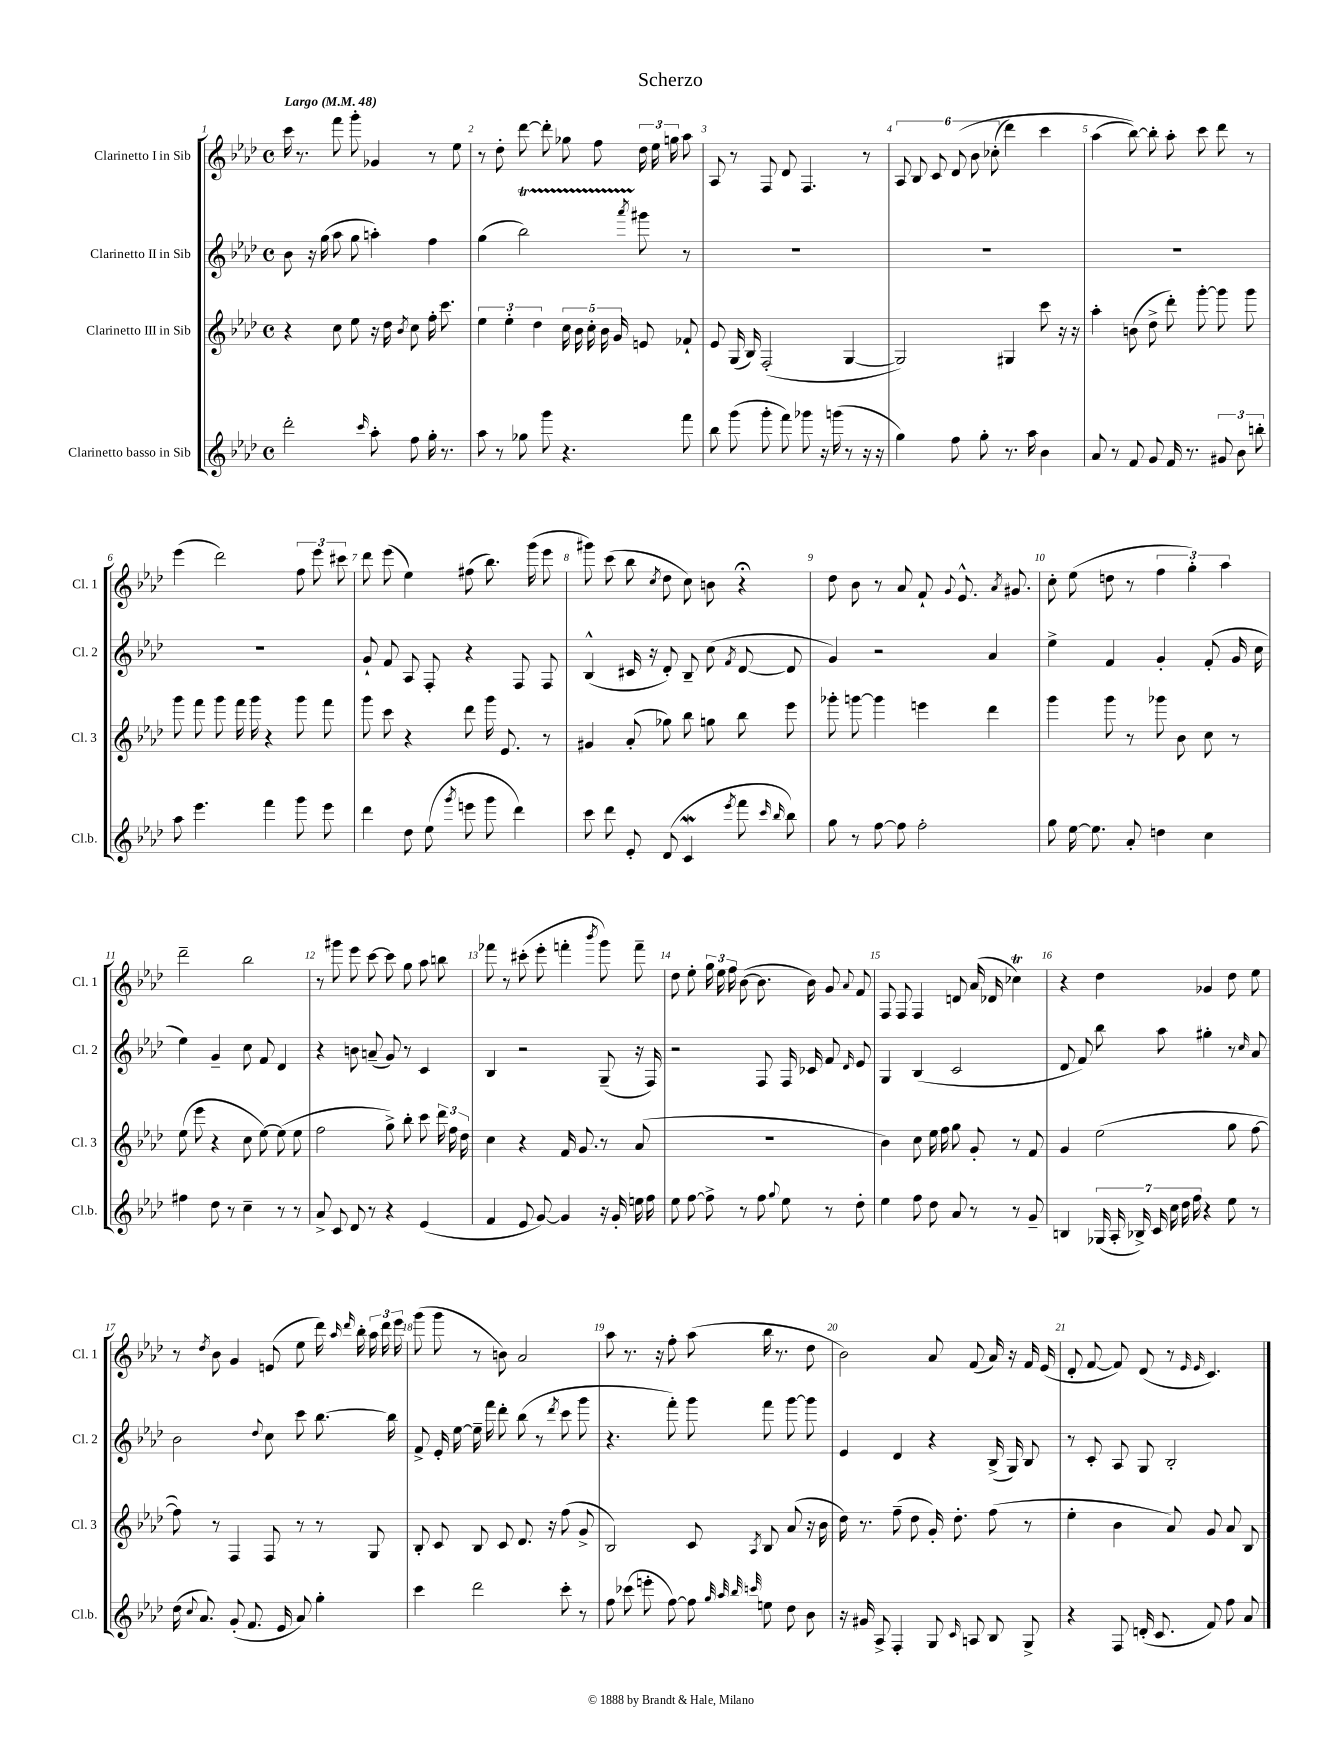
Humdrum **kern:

**kern	**kern	**kern	**kern
*part4	*part3	*part2	*part1
*staff4	*staff3	*staff2	*staff1
*I"Clarinetto basso in Sib	*I"Clarinetto III in Sib	*I"Clarinetto II in Sib	*I"Clarinetto I in Sib
*I'Cl.b.	*I'Cl. 3	*I'Cl. 2	*I'Cl. 1
*clefG2	*clefG2	*clefG2	*clefG2
*k[b-e-a-d-]	*k[b-e-a-d-]	*k[b-e-a-d-]	*k[b-e-a-d-]
*M4/4	*M4/4	*M4/4	*M4/4
*met(c)	*met(c)	*met(c)	*met(c)
*MM48	*MM48	*MM48	*MM48
=1	=1	=1	=1
!	!	!	!LO:TX:a:B:t=Largo
2ddd-'\	4r	8b-\	16ccc\
.	.	.	8.r
.	.	16r	.
.	.	(16gg\	.
.	8cc\	8aa-\	8fff\
.	8ee-\	8gg\	8ggg'\
16qqccc/	.	.	.
8aa-'\	16r	4aan'\)	4g-X/
.	16dd-\	.	.
.	8qb-/	.	.
8ff\	8cc\	.	.
16gg'\	16ff'\	4ff\	8r
8.r	8.ccc\	.	.
.	.	.	8ee-\
=2	=2	=2	=2
8aa-\	6ee-\	(4gg\	8r
8r	.	.	8dd-'\
.	6ee-'\	.	.
8gg-X\	.	2bb-T\)	[8ddd-\
.	6dd-\	.	.
8ggg\	.	.	8ddd-'\]
4.r	20cc\	.	8gg-X\
.	20b-\	.	.
.	20cc'\	.	.
.	.	.	8ff\
.	20b-\	.	.
.	20g/	.	.
.	.	8qaaa-/	.
.	8en/	8ggg#X\	24dd-\
.	.	.	24ee-\
.	.	.	24ggn\
8fff\	8f-X`/	8r	8aa-\
=3	=3	=3	=3
8bb-\	8e-/	1r	8A-/
(8ggg\	(16G/	.	8r
.	16B-/)	.	.
8ggg'\	(2F'/	.	8F/
8fff\)	.	.	8d-/
8ggg-X\	.	.	4.F/
16r	.	.	.
(16gggn\	.	.	.
8r	[4G/	.	.
16r	.	.	8r
16r	.	.	.
=4	=4	=4	=4
4gg\)	2G/])	1r	12A-/
.	.	.	12B-/
.	.	.	12c/
8ff\	.	.	(12d-/
.	.	.	12b-\
8gg'\	.	.	.
.	.	.	(12cc-X'\
8.r	4G#X/	.	4ddd-\)
16aa-\	.	.	.
4b-\	8ccc\	.	4ccc\
.	16r	.	.
.	16r	.	.
=5	=5	=5	=5
8a-/	4aa-'\	1r	(4aa-\
8r	.	.	.
8f/	(8bn\	.	[8bb-\))
8g/	8dd-^\	.	8bb-'\]
16f/	8ddd-'\)	.	8aa-'\
8.r	.	.	.
.	[8ggg'\	.	8ccc\
12g#X/	8ggg\]	.	8ddd-\
12b-\	.	.	.
.	8ggg\	.	8r
12bbn'\	.	.	.
!!LO:LB:g=z
=6	=6	=6	=6
8aa-\	8ggg\	1r	(4eee-\
4.eee-\	8fff\	.	.
.	8ggg\	.	2ddd-\)
.	16fff\	.	.
.	16ggg\	.	.
4fff\	4r	.	.
8ggg\	8ggg\	.	12ff\
.	.	.	12eee-\
8eee-\	8fff\	.	.
.	.	.	12ccc#X\
=7	=7	=7	=7
4ddd-\	8ggg\	8g`/	8ddd-\
.	8ccc\	8f/	(8eee-\
8dd-\	4r	8A-/	4ee-\)
(8ee-\	.	8F'/	.
8qggg/	.	.	.
8eeen\	8ddd-\	4r	(8ff#X\
8ggg\	16ggg\	.	8.bb-\)
.	8.e-/	.	.
4ddd-\)	.	8F/	.
.	.	.	(16ggg\
.	8r	8F/	8eee-\
=8	=8	=8	=8
8ccc\	4g#X/	(4B-^^/	8ggg#X\)
8ddd-\	.	.	(8ccc\
8e-'/	(8a-'/	16c#X/	8bb-\
.	.	16r	.
.	.	.	8qcc/
(8d-/	8gg-X\)	8d-'/)	8dd-\
4cW/	8bb-\	8B-~/	8cc\)
.	8ggn\	(8cc\	8bn\
8qeee-/	.	8qf/	.
8fff\	8bb-\	[8d-/	4r;<
16qqccc/	.	.	.
16qqbb-/	.	.	.
8bb-\)	8eee-\	8d-/]	.
=9	=9	=9	=9
8gg\	8ggg-X'\	4g/)	8dd-\
8r	[8gggn\	.	8b-\
[8ff\	4ggg\]	2r	8r
8ff\]	.	.	8a-/
2ff'\	4eeen\	.	8f`/
.	.	.	8qqg/
.	.	.	8.e-^^/
.	4ddd-\	4a-/	.
.	.	.	8qa-/
.	.	.	8.g#X/
=10	=10	=10	=10
8gg\	4ggg\	4ee-^\	8cc'\
[16ee-\	.	.	(8ee-\
8.ee-\]	.	.	.
.	8ggg\	4f/	8ddn\
8a-'/	8r	.	8r
4ddn\	8ggg-X\	4g'/	6ff\
.	8b-\	.	.
.	.	.	6gg'\)
4cc\	8cc\	(8f'/	.
.	.	.	6aa-\
.	8r	16g/	.
.	.	16cc\	.
!!LO:LB:g=z
=11	=11	=11	=11
4ff#X\	(8ee-\	4ee-\)	2ddd-~\
.	8eee-\	.	.
8dd-\	4r	4g~/	.
8r	.	.	.
4cc~\	8cc\	8cc\	2bb-\
.	[8ee-\)	8f/	.
8r	(8ee-\]	4d-/	.
8r	8ee-\	.	.
=12	=12	=12	=12
8a-^/	2ff\	4r	8r
8c/	.	.	8ggg#X\
8d-/	.	8bn\	8eee-\
8r	.	(8an~/	[8ccc\
4r	8gg^\)	8g/)	8ccc\]
.	8bb-'\	8r	8gg\
(4e-/	8ccc\	4c/	8aa-\
.	24ddd-\	.	8bbn\
.	24ff\	.	.
.	24dd-\	.	.
=13	=13	=13	=13
4f/	4cc\	4B-/	8fff-X\
.	.	.	8r
8e-/	4r	2r	(8ccc#X'\
[8g/)	.	.	8eee-'\
4g/]	16f/	.	4fffn'\
.	8.g/	.	.
.	.	.	8qbbb-/
16r	8r	(8G~/	8ggg\)
16g'/	.	.	.
16een\	(8a-/	16r	8fff~\
16ff\	.	16F/)	.
=14	=14	=14	=14
8ee-\	1r	2r	8dd-\
[8ff\	.	.	8ee-'\
8ff^\]	.	.	24gg\
.	.	.	24ee-\
.	.	.	24ff\
8r	.	.	([8b-\
8ff\	.	8F/	8.b-\]
8qqgg/	.	.	.
8ee-\	.	16F/	.
.	.	16c-X/	16b-\)
8r	.	8f/	8g/
.	.	16qqd-/	8qqa-/
8dd-'\	.	8e-/	8f/
=15	=15	=15	=15
4ee-\	4b-\)	4G/	8F/
.	.	.	8F/
8ff\	8cc\	(4B-/	4F/
8dd-\	16ee-\	.	.
.	16ff\	.	.
8a-/	8gg\	2c/	8dn/
8r	8g'/	.	(16a-/
.	.	.	16d-X/
8r	8r	.	4cc-XT\)
8g~/	8f/	.	.
=16	=16	=16	=16
4Bn/	4g/	8d-/	4r
.	.	8f/)	.
(28G-X/	(2ee-\	8bb-\	4dd-\
28A-'/	.	.	.
28B-X^/)	.	.	.
28c/	.	.	.
.	.	8aa-\	.
28cc\	.	.	.
28dd-\	.	.	.
28ff\	.	.	.
4r	.	4gg#X'\	4g-X/
8ee-\	8gg\	8r	8dd-\
.	.	16qqcc/	.
8r	[8ff\	8a-/	8ee-\
!!LO:LB:g=z
=17	=17	=17	=17
(16dd-\	8ff\])	2b-\	8r
8qqcc/	.	.	.
8.a-/)	.	.	.
.	.	.	8qdd-/
.	8r	.	8b-\
(8g'/	4F/	.	4g/
8.f/	.	.	.
.	.	8qqdd-/	.
.	8F/	8cc\	(8en/
16e-/	.	.	.
8a-/)	8r	8ccc\	8ee-\
4gg'\	8r	[8.bb-\	16ddd-\)
.	.	.	16qqaa-/
.	.	.	16qqddd-/
.	.	.	16bb-'\
.	8G/	.	24aa-\
.	.	.	24ddd-\
.	.	16bb-\]	.
.	.	.	24eee-\
=18	=18	=18	=18
4ccc\	8B-'/	8f^/	(8ggg\
.	8c/	16e-'/	8ggg\
.	.	[16ee-\	.
2ddd-\	8B-/	16ee-~\]	8r
.	.	16fff\	.
.	8c/	8ddd-'\	8bn\)
.	8.d-/	(8bb-\	2a-/
.	.	8r	.
.	16r	.	.
.	.	8qddd-/	.
8ccc'\	(8ff\	8ccc\	.
8r	8g^/	8ggg\	.
=19	=19	=19	=19
8ff\	2B-/)	4.r	8aa-\
(8ccc-X\	.	.	8.r
8eeen'\	.	.	.
.	.	.	16r
[8ff\)	.	8fff'\)	8ff'\
8ff\]	8c/	8ggg\	(8aa-\
32qqgg/	.	.	.
32qqaa-/	.	.	.
32qqbb-/	.	.	.
32qqcccn/	8qA-/	.	.
8een\	8B-/	8fff\	16bb-\
.	.	.	8.r
8dd-\	(8a-/	[8ggg\	.
8b-\	16r	8ggg\]	8dd-\
.	16b-\	.	.
=20	=20	=20	=20
16r	16dd-\)	4e-/	2b-\)
16g#X/	8.r	.	.
8A-^/	.	.	.
4F'/	(8ff~\	4d-/	.
.	8dd-\	.	.
8G/	16g'/)	4r	8a-/
.	8.dd-'\	.	.
16qqc/	.	.	.
8An/	.	.	(8f/
8B-/	(8ff\	(16B-^/	16a-/)
.	.	16G/)	16r
8G^/	8r	8B-/	16f/
.	.	.	(16e-/
=21	=21	=21	=21
4r	4ee-'\	8r	8d-'/
.	.	8c'/	[8f/
8F/	4b-\	8A-/	8f/])
(16dn'/	.	8G/	(8d-/
8.c/	.	.	.
.	8a-/)	2B-'/	8r
.	.	.	16qqe-/
.	.	.	16qqe-/
8f/)	8g/	.	4.c/)
8ff\	8a-/	.	.
8a-/	8B-/	.	.
==	==	==	==
*-	*-	*-	*-
